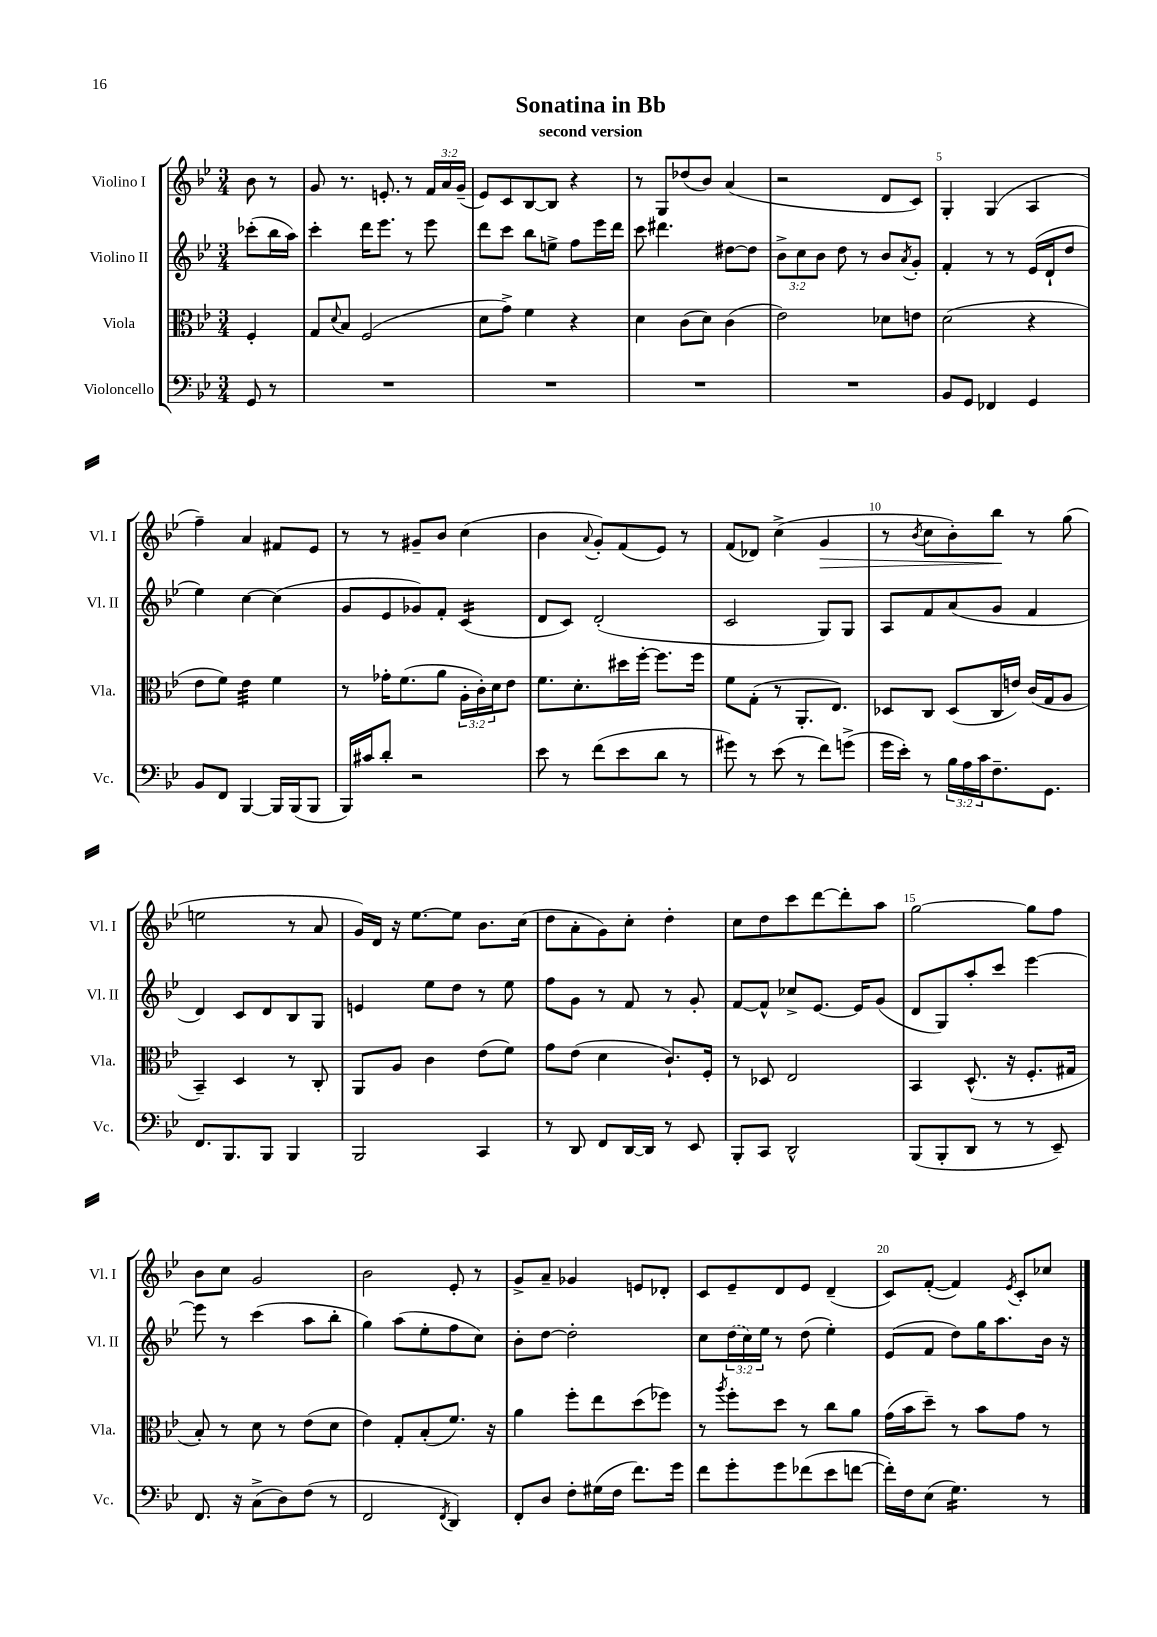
\header { title = "Sonatina in Bb" subtitle = "second version" }
<<
\new StaffGroup <<
\new Staff = "s0" \with { instrumentName = "Violino I" shortInstrumentName = "Vl. I" } {
    \clef treble \key bes \major \numericTimeSignature \time 3/4 \override Staff.TupletNumber.text = #tuplet-number::calc-fraction-text \partial 4
    bes'8 r8 |
    g'8 r8. e'8.-. r8 \tuplet 3/2 { f'16 a'16 g'16--( } |
    ees'8) c'8 bes8~ bes8 r4 |
    r8 g8 des''8( bes'8) a'4( |
    r2 d'8 c'8) |
    g4-. g4( a4 |
    f''4--) a'4 fis'8 ees'8 |
    r8 r8 gis'8-- bes'8 c''4( |
    bes'4 \appoggiatura { a'8 } g'8-.) f'8( ees'8) r8 |
    f'8( des'8) c''4->( g'4\> |
    r8 \acciaccatura { bes'8 } c''8 bes'8-.) bes''8\! r8 g''8( |
    e''2 r8 a'8 |
    g'16) d'16 r16 ees''8.~ ees''8 bes'8. c''16( |
    d''8 a'8-. g'8) c''8-. d''4-. |
    c''8 d''8 c'''8 d'''8~ d'''8-. a''8 |
    g''2~ g''8 f''8 |
    bes'8 c''8 g'2 |
    bes'2 ees'8-. r8 |
    g'8-> a'8-- ges'4 e'8 des'8-. |
    c'8 ees'8-- d'8 ees'8 d'4--( |
    c'8) f'8~-.( f'4) \acciaccatura { ees'8 } c'8-. ces''8 \bar "|." |
}
\new Staff = "s1" \with { instrumentName = "Violino II" shortInstrumentName = "Vl. II" } {
    \clef treble \key bes \major \numericTimeSignature \time 3/4 \override Staff.TupletNumber.text = #tuplet-number::calc-fraction-text \partial 4
    ces'''8-.( bes''16 a''16) |
    c'''4-. d'''16 ees'''8. r8 ees'''8 |
    d'''8 c'''8 bes''8 e''8-> f''8 ees'''16 d'''16 |
    c'''8 dis'''4. dis''8~ dis''8 |
    \tuplet 3/2 { bes'8-> c''8 bes'8 } d''8 r8 bes'8 \acciaccatura { a'8 } g'8-. |
    f'4-. r8 r8 ees'16( d'16-! d''8 |
    ees''4) c''4~ c''4( |
    g'8 ees'8 ges'8) f'8-. c'4:16( |
    d'8 c'8) d'2-.( |
    c'2 g8) g8 |
    a8 f'8 a'8( g'8 f'4 |
    d'4) c'8 d'8 bes8 g8 |
    e'4 ees''8 d''8 r8 ees''8 |
    f''8 g'8 r8 f'8 r8 g'8-. |
    f'8~ f'8-^ ces''8-> ees'8.~ ees'16 g'8( |
    d'8 g8) a''8-. c'''8 ees'''4~ |
    ees'''8 r8 c'''4( a''8 bes''8-. |
    g''4) a''8( ees''8-. f''8 c''8) |
    bes'8-. d''8~ d''2-. |
    c''8 \tuplet 3/2 { \once \slurDashed d''16( c''16) ees''16 } r8 d''8( ees''4-.) |
    ees'8( f'8 d''8) g''16 a''8. bes'16 r16 \bar "|." |
}
\new Staff = "s2" \with { instrumentName = "Viola" shortInstrumentName = "Vla." } {
    \clef alto \key bes \major \numericTimeSignature \time 3/4 \override Staff.TupletNumber.text = #tuplet-number::calc-fraction-text \partial 4
    f4-. |
    g8 \appoggiatura { d'8 } bes8 f2( |
    d'8 g'8->) f'4 r4 |
    d'4 c'8( d'8) c'4( |
    ees'2) des'8 e'8 |
    d'2( r4 |
    ees'8 f'8) ees'4:32 f'4 |
    r8 ges'16-. f'8.( a'8 \tuplet 3/2 { a16-. c'16-.) d'16 } ees'8 |
    f'8. d'8.-. dis''16 f''16~-. f''8. f''16 |
    f'8 g8-.( r8 a,8.-. ees8.) |
    des8 c8 des8( c16 e'16) c'16( g16 a8 |
    bes,4--) d4 r8 c8-. |
    a,8 a8 c'4 ees'8( f'8) |
    g'8 ees'8( d'4 c'8.-!) f16-. |
    r8 des8 ees2 |
    bes,4 d8.-^( r16 f8.-. gis16 |
    bes8-.) r8 d'8 r8 ees'8( d'8 |
    ees'4) g8-. bes8-.( f'8.) r16 |
    a'4 f''8-. ees''8 d''8( fes''8) |
    r8 \acciaccatura { a''8 } f''8-. d''8 r8 c''8 a'8 |
    g'16( bes'16 d''8--) r8 bes'8 g'8 r8 \bar "|." |
}
\new Staff = "s3" \with { instrumentName = "Violoncello" shortInstrumentName = "Vc." } {
    \clef bass \key bes \major \numericTimeSignature \time 3/4 \override Staff.TupletNumber.text = #tuplet-number::calc-fraction-text \partial 4
    g,8 r8 |
    R2. |
    R2. |
    R2. |
    R2. |
    bes,8 g,8 fes,4 g,4 |
    bes,8 f,8 bes,,4~ bes,,16 bes,,16( bes,,8 |
    bes,,16) cis'16 d'8-. r2 |
    ees'8 r8 f'8( ees'8 d'8 r8 |
    gis'8) r8 ees'8( r8 f'8) g'8->( |
    g'16 ees'16-.) r8 \tuplet 3/2 { bes16 a16 c'16 } f8.-- g,8. |
    f,8. bes,,8. bes,,8 bes,,4 |
    bes,,2 c,4 |
    r8 d,8 f,8 d,16~ d,16 r8 ees,8 |
    bes,,8-. c,8 d,2-^ |
    bes,,8( bes,,8-. d,8 r8 r8 ees,8--) |
    f,8. r16 c8->( d8) f8( r8 |
    f,2 \acciaccatura { f,8 } d,4) |
    f,8-. d8 f8-. gis16( f16 f'8.) g'16 |
    f'8 g'8-. g'8 fes'8( ees'8 f'8~ |
    f'16-.) f16 ees8( g4.:16) r8 \bar "|." |
}
>>
>>
\layout { \context { \Score \override BarNumber.break-visibility = ##(#f #t #t) barNumberVisibility = #(every-nth-bar-number-visible 5) } }
